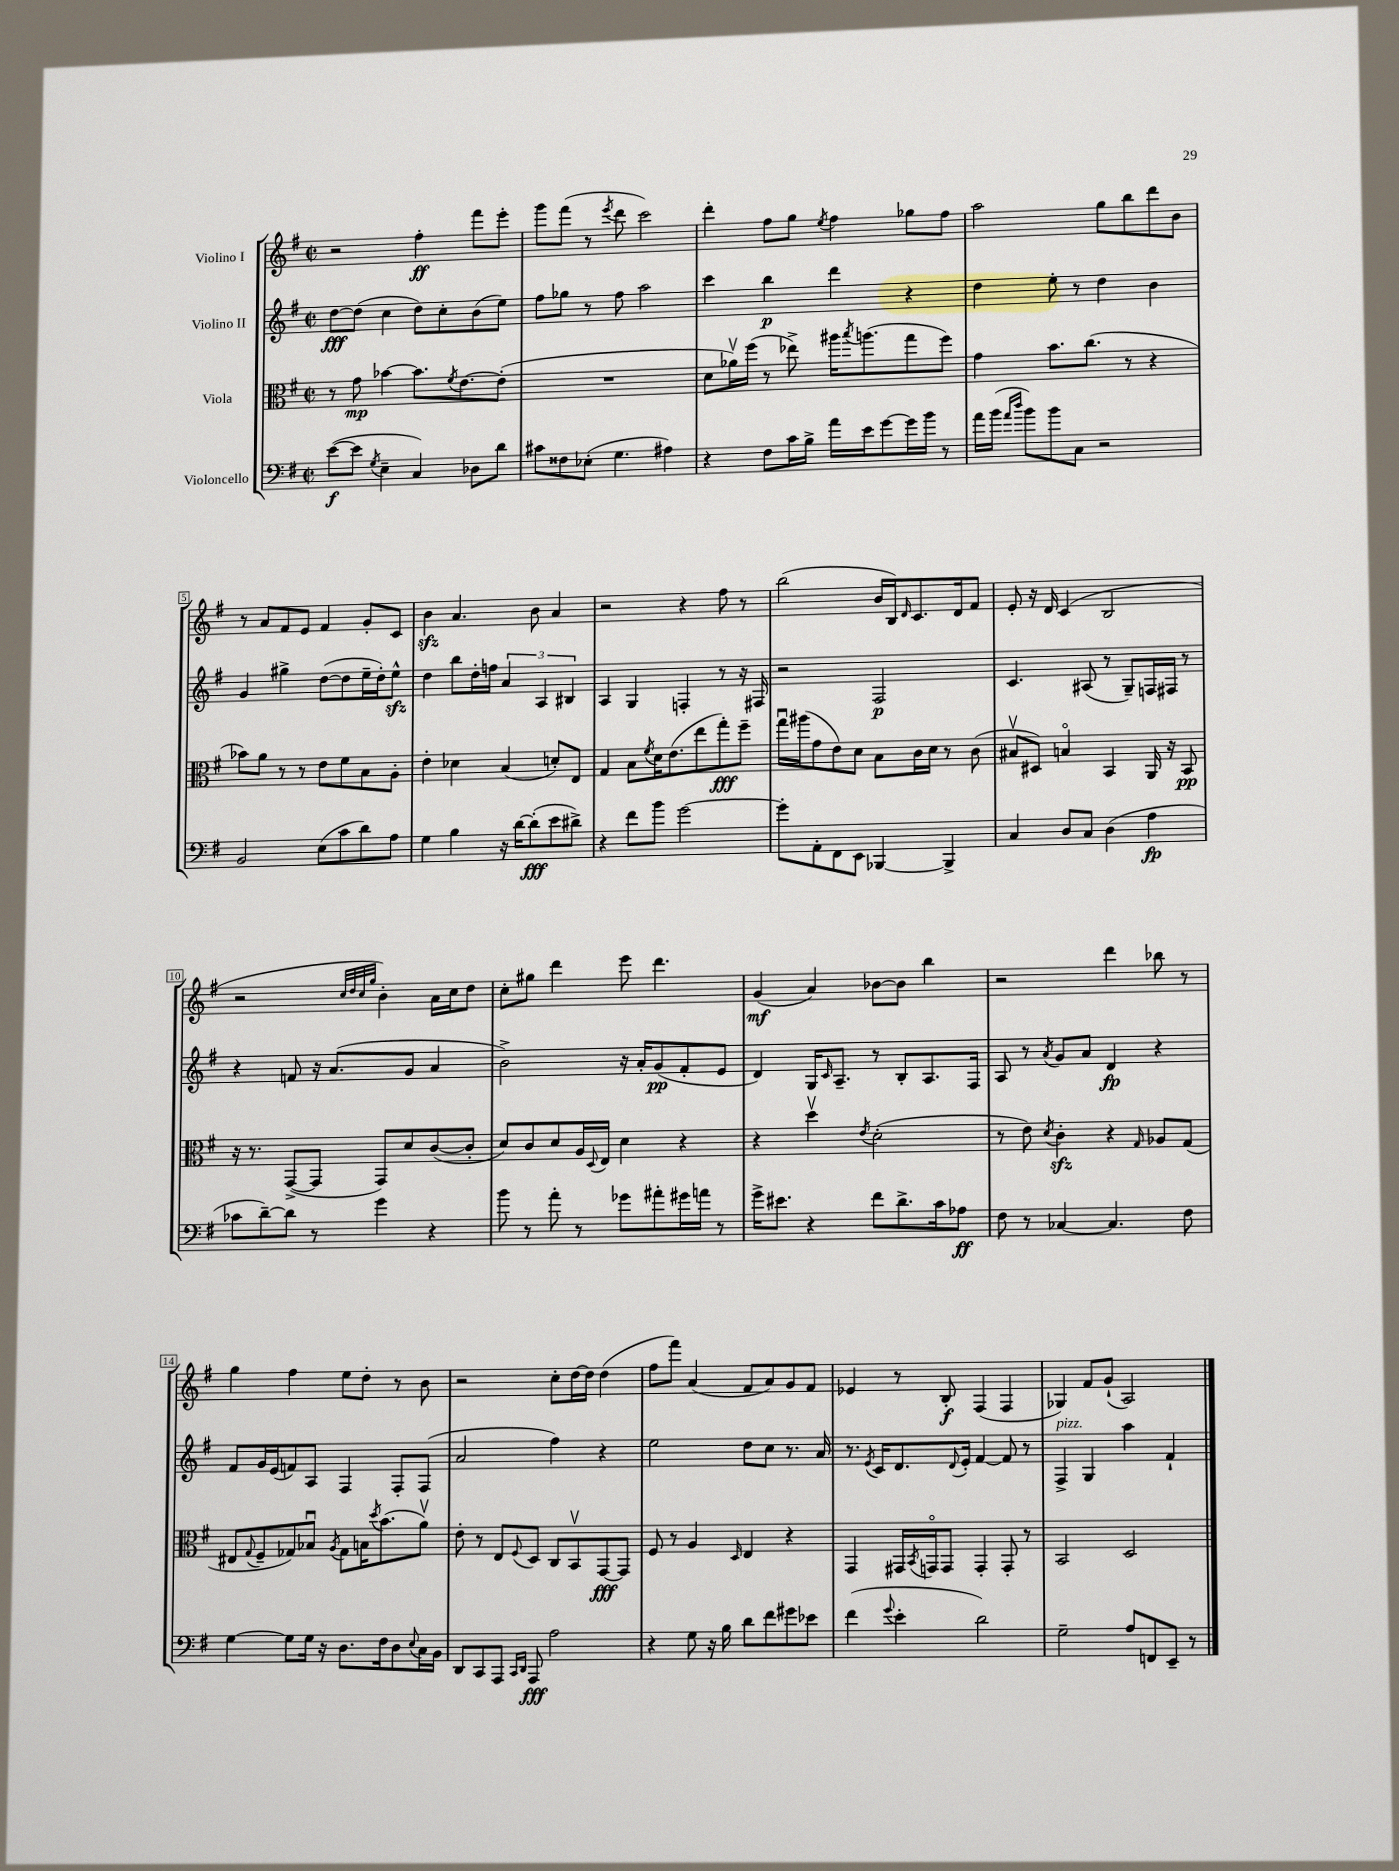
<<
\new StaffGroup <<
\new Staff = "s0" \with { instrumentName = "Violino I" } {
    \clef treble \key g \major \defaultTimeSignature \time 2/2
    r2 fis''4-.\ff fis'''8 e'''8-. |
    g'''8 fis'''8( r8 \acciaccatura { e'''8 } d'''8 c'''2) |
    d'''4-. fis''8 g''8 \acciaccatura { e''8 } fis''4 ges''8 fis''8 |
    a''2 g''8 b''8 d'''8 b'8 |
    r8 a'8 fis'8 e'8 fis'4 g'8-. c'8 |
    b'4\sfz a'4. b'8 a'4 |
    r2 r4 fis''8 r8 |
    b''2( b'16 b16) \grace { d'16 } c'8. d'16 fis'8 |
    e'8-. r16 d'16 c'4( b2 |
    r2 \grace { c''32 d''32 c''32 g''32 } b'4-.) a'16 c''16 d''8 |
    c''8-. gis''8 d'''4 e'''8 d'''4. |
    g'4\mf( a'4) bes'8~ bes'8 b''4 |
    r2 d'''4 bes''8 r8 |
    g''4 fis''4 e''8 d''8-. r8 b'8 |
    r2 c''8-. d''16~ d''16 d''4( |
    fis''8 fis'''8) a'4( fis'8 a'8) g'8 fis'8 |
    ees'4 r8 b8-.\f fis4( fis4 |
    ges4) fis'8 g'8-!( a2) \bar "|." |
}
\new Staff = "s1" \with { instrumentName = "Violino II" } {
    \clef treble \key g \major \defaultTimeSignature \time 2/2
    d''8~\fff d''8( c''4 d''8) c''8-. b'8( e''8) |
    fis''8 ges''8 r8 fis''8 a''2 |
    c'''4 b''4\p d'''4 r4 |
    d''4 e''8-. r8 d''4 b'4 |
    g'4 gis''4-> d''8~( d''8 e''16-- d''16-.) e''8-^\sfz |
    d''4 b''8 d''16-. f''16 \tuplet 3/2 { a'4 a4 bis4 } |
    a4 g4 f4-. r8 r16 fis16 |
    r2 fis2\p |
    c'4. ais8( r8 g8--) f16 fis16 r8 |
    r4 f'8 r16 a'8.( g'8 a'4 |
    b'2->) r16 a'16-. g'8\pp( fis'8-. e'8 |
    d'4) g16 \grace { c'16 } a8.-- r8 b8-. a8. fis16 |
    a8 r8 \acciaccatura { a'8 } g'8 a'8 d'4\fp r4 |
    fis'8 g'16 e'16( f'8) a8 fis4 fis8-. fis8( |
    a'2 fis''4) r4 |
    e''2 d''8 c''8 r8. a'16 |
    r8. \acciaccatura { e'8 } c'16 d'8. \appoggiatura { d'8 } e'16-. fis'4~ fis'8 r8 |
    fis4->^\markup { \italic "pizz." } g4 a''4 fis'4-! \bar "|." |
}
\new Staff = "s2" \with { instrumentName = "Viola" } {
    \clef alto \key g \major \defaultTimeSignature \time 2/2
    r8 g'8\mp bes'4~ bes'8. \acciaccatura { fis'8 } e'8.~ e'8-.( |
    R1 |
    d'8 aes'16\upbow) fis''16( r8 ees''8->) ais''16 \acciaccatura { b''8 } a''8.( g''8 fis''8) |
    g'4 b'8. c''8.( r8 r4 |
    bes'8) a'8 r8 r8 e'8 fis'8 b8 a8-. |
    e'4-. des'4 b4( d'8-.) e8 |
    g4 b8 \acciaccatura { fis'8 } d'16 e'8.( e''8 g''8-.\fff) fis''8-- |
    g''16\downbow ais''16( g'8 e'8) d'8 b8 c'16 d'16 r8 c'8( |
    bis8\upbow dis8) b4\flageolet b,4 a,16 r16 b,8\pp |
    r16 r8. g,8~->( g,8 g,8) d'8 c'8~( c'8-. |
    d'8) c'8 d'8 a16 \appoggiatura { d8 } e16 d'4 r4 |
    r4 d''4\upbow \acciaccatura { e'8 } d'2-.( |
    r8 e'8) \acciaccatura { d'8 } c'4-.\sfz r4 \grace { g16 } aes8 g8( |
    eis8 \appoggiatura { g8 } fis8-- ges8) bes8\downbow \acciaccatura { a8 } ges8 b16 \acciaccatura { d''8 } b'8.( a'8\upbow) |
    e'8-. r8 e8 \appoggiatura { fis8 } d8 c8 b,8\upbow g,8~\fff g,8 |
    fis8 r8 a4 \grace { d16 } e4 r4 |
    g,4 gis,16 \acciaccatura { b,8 } g,16\flageolet g,8 g,4-. g,8-. r8 |
    b,2 d2 \bar "|." |
}
\new Staff = "s3" \with { instrumentName = "Violoncello" } {
    \clef bass \key g \major \defaultTimeSignature \time 2/2
    e'8~\f( e'8 \acciaccatura { g8 } e4-- c4) des8 d'8 |
    cis'8 fisis8 ees8-.( g4. ais4) |
    r4 fis8 c'16 b16-> a'16 e'16 g'8~ g'16 b'16 r8 |
    a'16 b'16( \grace { a'16 d''16 } b'8) b'8 c8 r2 |
    b,2 e8( c'8 d'8) a8 |
    g4 b4 r16 d'16~ d'8-.\fff( e'8 dis'8->) |
    r4 fis'8 b'8 g'2~ |
    g'8-. a,8-. fis,8 e,8 bes,,4~ bes,,4-> |
    c4 d8 c8 d4( a4\fp |
    ces'8 d'8~--) d'8 r8 g'4 r4 |
    b'8 r8 a'8-. r8 ges'8 ais'8-. gis'16 a'16 r8 |
    g'16-> eis'8. r4 fis'8 d'8.-> c'16 aes8\ff |
    fis8 r8 ces4~ ces4. fis8 |
    g4~ g8 g16 r16 d8. fis16 d8 \appoggiatura { e8 } c16 b,16 |
    d,8 c,8 a,,8 \grace { c,16 d,16 } a,,8\fff a2 |
    r4 g8 r16 b16 d'8 fis'8 gis'8 ees'8 |
    fis'4( \appoggiatura { g'8 } e'4-. d'2) |
    g2-- a8 f,8 e,8-- r8 \bar "|." |
}
>>
>>
\layout { \context { \Score \override BarNumber.stencil = #(make-stencil-boxer 0.1 0.3 ly:text-interface::print) } }
